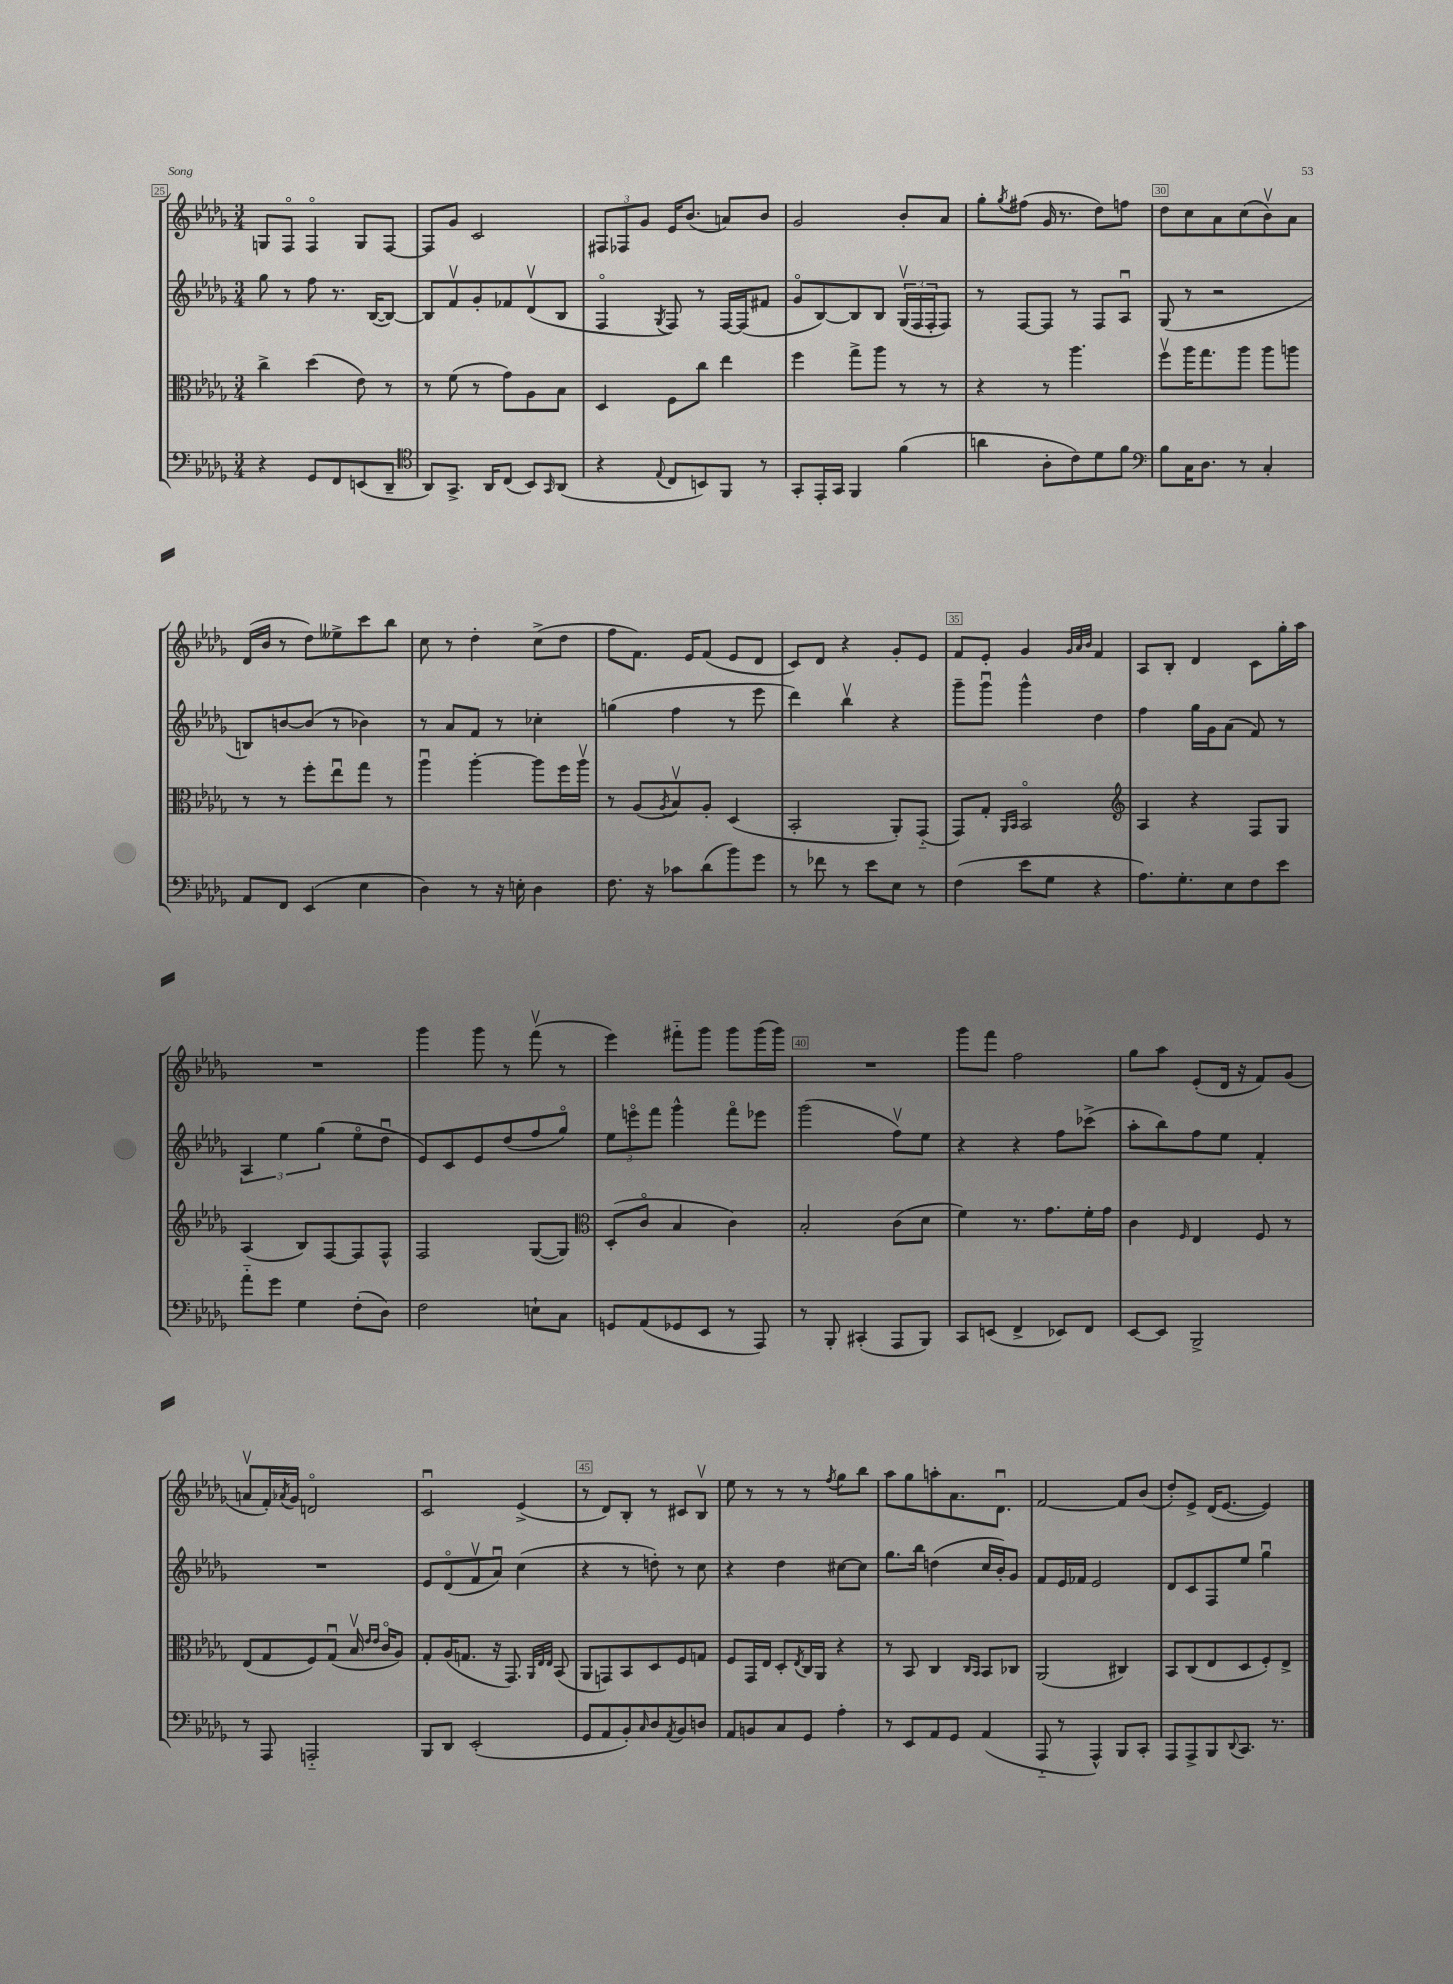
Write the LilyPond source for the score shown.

<<
\new StaffGroup <<
\new Staff = "s0" {
    \clef treble \key des \major \numericTimeSignature \time 3/4
    g8 f8\flageolet f4\flageolet g8 f8~ |
    f8 ges'8 c'2 |
    \tuplet 3/2 { fis8 fes8 ges'8 } ees'16 bes'8.( a'8) bes'8 |
    ges'2 bes'8-. aes'8 |
    ges''8-. \acciaccatura { ges''8 } fis''8( ges'16 r8. des''8) f''8 |
    des''8 c''8 aes'8 c''8( bes'8\upbow) aes'8 |
    des'16( bes'16 r8 des''8) eeses''8-> c'''8 bes''8 |
    c''8 r8 des''4-. c''8->( des''8 |
    f''8 f'8.) ees'16 f'8( ees'8 des'8 |
    c'8) des'8 r4 ges'8-. ees'8 |
    f'8 ees'8-. ges'4 \grace { ges'32 aes'32 bes'32 } f'4 |
    aes8 bes8-. des'4 c'8 ges''16-. aes''16 |
    R2. |
    ges'''4 ges'''8 r8 f'''8\upbow( r8 |
    ees'''4) fis'''8-_ ges'''8 ges'''8 ges'''16( ges'''16) |
    R2. |
    ges'''8 f'''8 f''2 |
    ges''8 aes''8 ees'8-.( des'16 r16 f'8) ges'8( |
    a'8\upbow f'16-.) \acciaccatura { aes'8 } ges'16 d'2\flageolet |
    c'2\downbow ees'4->( |
    r8 des'8) bes8-. r8 cis'8 bes8\upbow |
    ees''8 r8 r8 r8 \acciaccatura { f''8 } ges''8 bes''8 |
    aes''8 ges''8 a''8-. aes'8. des'8.\downbow |
    f'2~ f'8 bes'8( |
    des''8-.) ees'8-> des'16( ees'8.~ ees'4) \bar "|." |
}
\new Staff = "s1" {
    \clef treble \key des \major \numericTimeSignature \time 3/4
    ges''8 r8 f''8 r8. bes16~( bes8~) |
    bes8 f'8\upbow ges'8-. fes'8 des'8\upbow( bes8 |
    f4\flageolet \acciaccatura { ges8 } f8) r8 f16~ f16( fis'8 |
    ges'8\flageolet bes8~) bes8 bes8 \tuplet 3/2 { ges16\upbow( f16 f16-. } f8) |
    r8 f8~ f8 r8 f8 aes8\downbow |
    ges8( r8 r2 |
    b8) b'8~ b'8( r8 bes'4) |
    r8 aes'8 f'8 r8 ces''4-. |
    g''4( f''4 r8 ees'''8 |
    des'''4) bes''4\upbow r4 |
    ges'''8-- ges'''8\downbow ges'''4-^ des''4 |
    f''4 ges''16 ges'16 aes'8( f'8) r8 |
    \tuplet 3/2 { aes4 ees''4 ges''4( } ees''8\flageolet des''8\downbow |
    ees'8) c'8 ees'8 des''8( f''8 ges''8\flageolet) |
    \tuplet 3/2 { ees''8 e'''8\flageolet f'''8 } ges'''4-^ f'''8\flageolet ees'''8 |
    ges'''2( f''8\upbow) ees''8 |
    r4 r4 f''8 ces'''8->( |
    aes''8-. bes''8) f''8 ees''8 f'4-. |
    R2. |
    ees'8 des'8\flageolet( f'8\upbow aes'8\downbow) c''4( |
    r4 r8 d''8-.) r8 c''8 |
    r4 des''4 cis''8~ cis''8 |
    ges''8. bes''16 d''4( c''16 bes'16-.) ges'8 |
    f'8 ees'16 fes'16 ees'2 |
    des'8 c'8 f8 ees''8 ges''4\downbow \bar "|." |
}
\new Staff = "s2" {
    \clef alto \key des \major \numericTimeSignature \time 3/4
    c''4-> des''4( ees'8) r8 |
    r8 f'8( r8 ges'8) aes8 bes8 |
    des4 f8 c''8 ees''4 |
    f''4 ges''8-> aes''8 r8 r8 |
    r4 r8 aes''4. |
    f''8\upbow aes''16 ges''8. aes''8 aes''8 a''8 |
    r8 r8 f''8-. ees''8\downbow ges''8 r8 |
    aes''4\downbow aes''4~-. aes''8 f''16 aes''16\upbow |
    r8 aes8( \acciaccatura { aes8 } bes8\upbow) aes8-. des4( |
    bes,2-. aes,8-.) ges,8-_( |
    ges,8) ges8-. \grace { aes,16 bes,16 } bes,2\flageolet |
    \clef treble aes4 r4 f8 ges8 |
    aes4( bes8) f8~ f8 f8-^ |
    f2 ges8~( ges8) |
    \clef alto des8-.( c'8\flageolet bes4 c'4) |
    bes2-. c'8( des'8 |
    f'4) r8. ges'8. f'16-. ges'16 |
    c'4 \grace { f16 } ees4 f8 r8 |
    ees8( ges8 f8) ges8\downbow( bes16\upbow \grace { ees'16 ees'16 } c'16\flageolet aes8) |
    ges8-. aes16( g8. r16 ges,8.) \grace { aes,32 ees32 ees32 } bes,8( |
    aes,8 g,8) bes,8 des8 f8 g8 |
    f8 ges,16 ees16 des8-. \acciaccatura { ees8 } c16 aes,16 r4 |
    r8 bes,8 c4 \grace { c16 bes,16 } bes,8 ces8 |
    aes,2( cis4) |
    bes,8 c8( ees8 des8 f8-.) ees8-> \bar "|." |
}
\new Staff = "s3" {
    \clef bass \key des \major \numericTimeSignature \time 3/4
    r4 ges,8 f,8 e,8( des,8-- |
    \clef tenor aes,8) ges,8.-> aes,16 c8( bes,8) \grace { ges,16 } aes,8( |
    r4 \appoggiatura { ees8 } c8 b,8) f,8 r8 |
    ges,8-. ees,16-. ges,16 f,4 f'4( |
    a'4 aes8-. c'8) des'8 f'8 |
    \clef bass bes8 c16 des8. r8 c4-. |
    aes,8 f,8 ees,4( ees4 |
    des4) r8 r16 e16-. des4 |
    f8. r16 ces'8 des'8( bes'8) ges'8 |
    r8 fes'8 r8 ees'8 ees8 r8 |
    f4( ees'8 ges8 r4 |
    aes8.) ges8.-. ees8 f8 ees'8 |
    aes'8-_ ges'8 ges4 f8-.( des8) |
    f2 e8-! c8 |
    g,8 aes,8( ges,8 ees,8 r8 aes,,8) |
    r8 bes,,8-. cis,4-.( aes,,8 bes,,8) |
    c,8 e,8( f,4-> ees,8) f,8 |
    ees,8~ ees,8 bes,,2-> |
    r8 aes,,8 a,,2-_ |
    bes,,8 des,8 ees,2-.( |
    ges,8 aes,8 bes,8-.) \grace { c16 } des8 \acciaccatura { aes,8 } bes,8 d8 |
    aes,8 b,8 c8 ges,8 aes4-. |
    r8 ees,8 aes,8 ges,8 aes,4( |
    aes,,8-_ r8 aes,,4-^) bes,,8 c,8-. |
    aes,,8 aes,,8-> bes,,8 \appoggiatura { des,8 } c,8. r8. \bar "|." |
}
>>
>>
\layout { \context { \Score currentBarNumber = #25 \override BarNumber.break-visibility = ##(#f #t #t) barNumberVisibility = #(every-nth-bar-number-visible 5) \override BarNumber.stencil = #(make-stencil-boxer 0.1 0.3 ly:text-interface::print) } }
